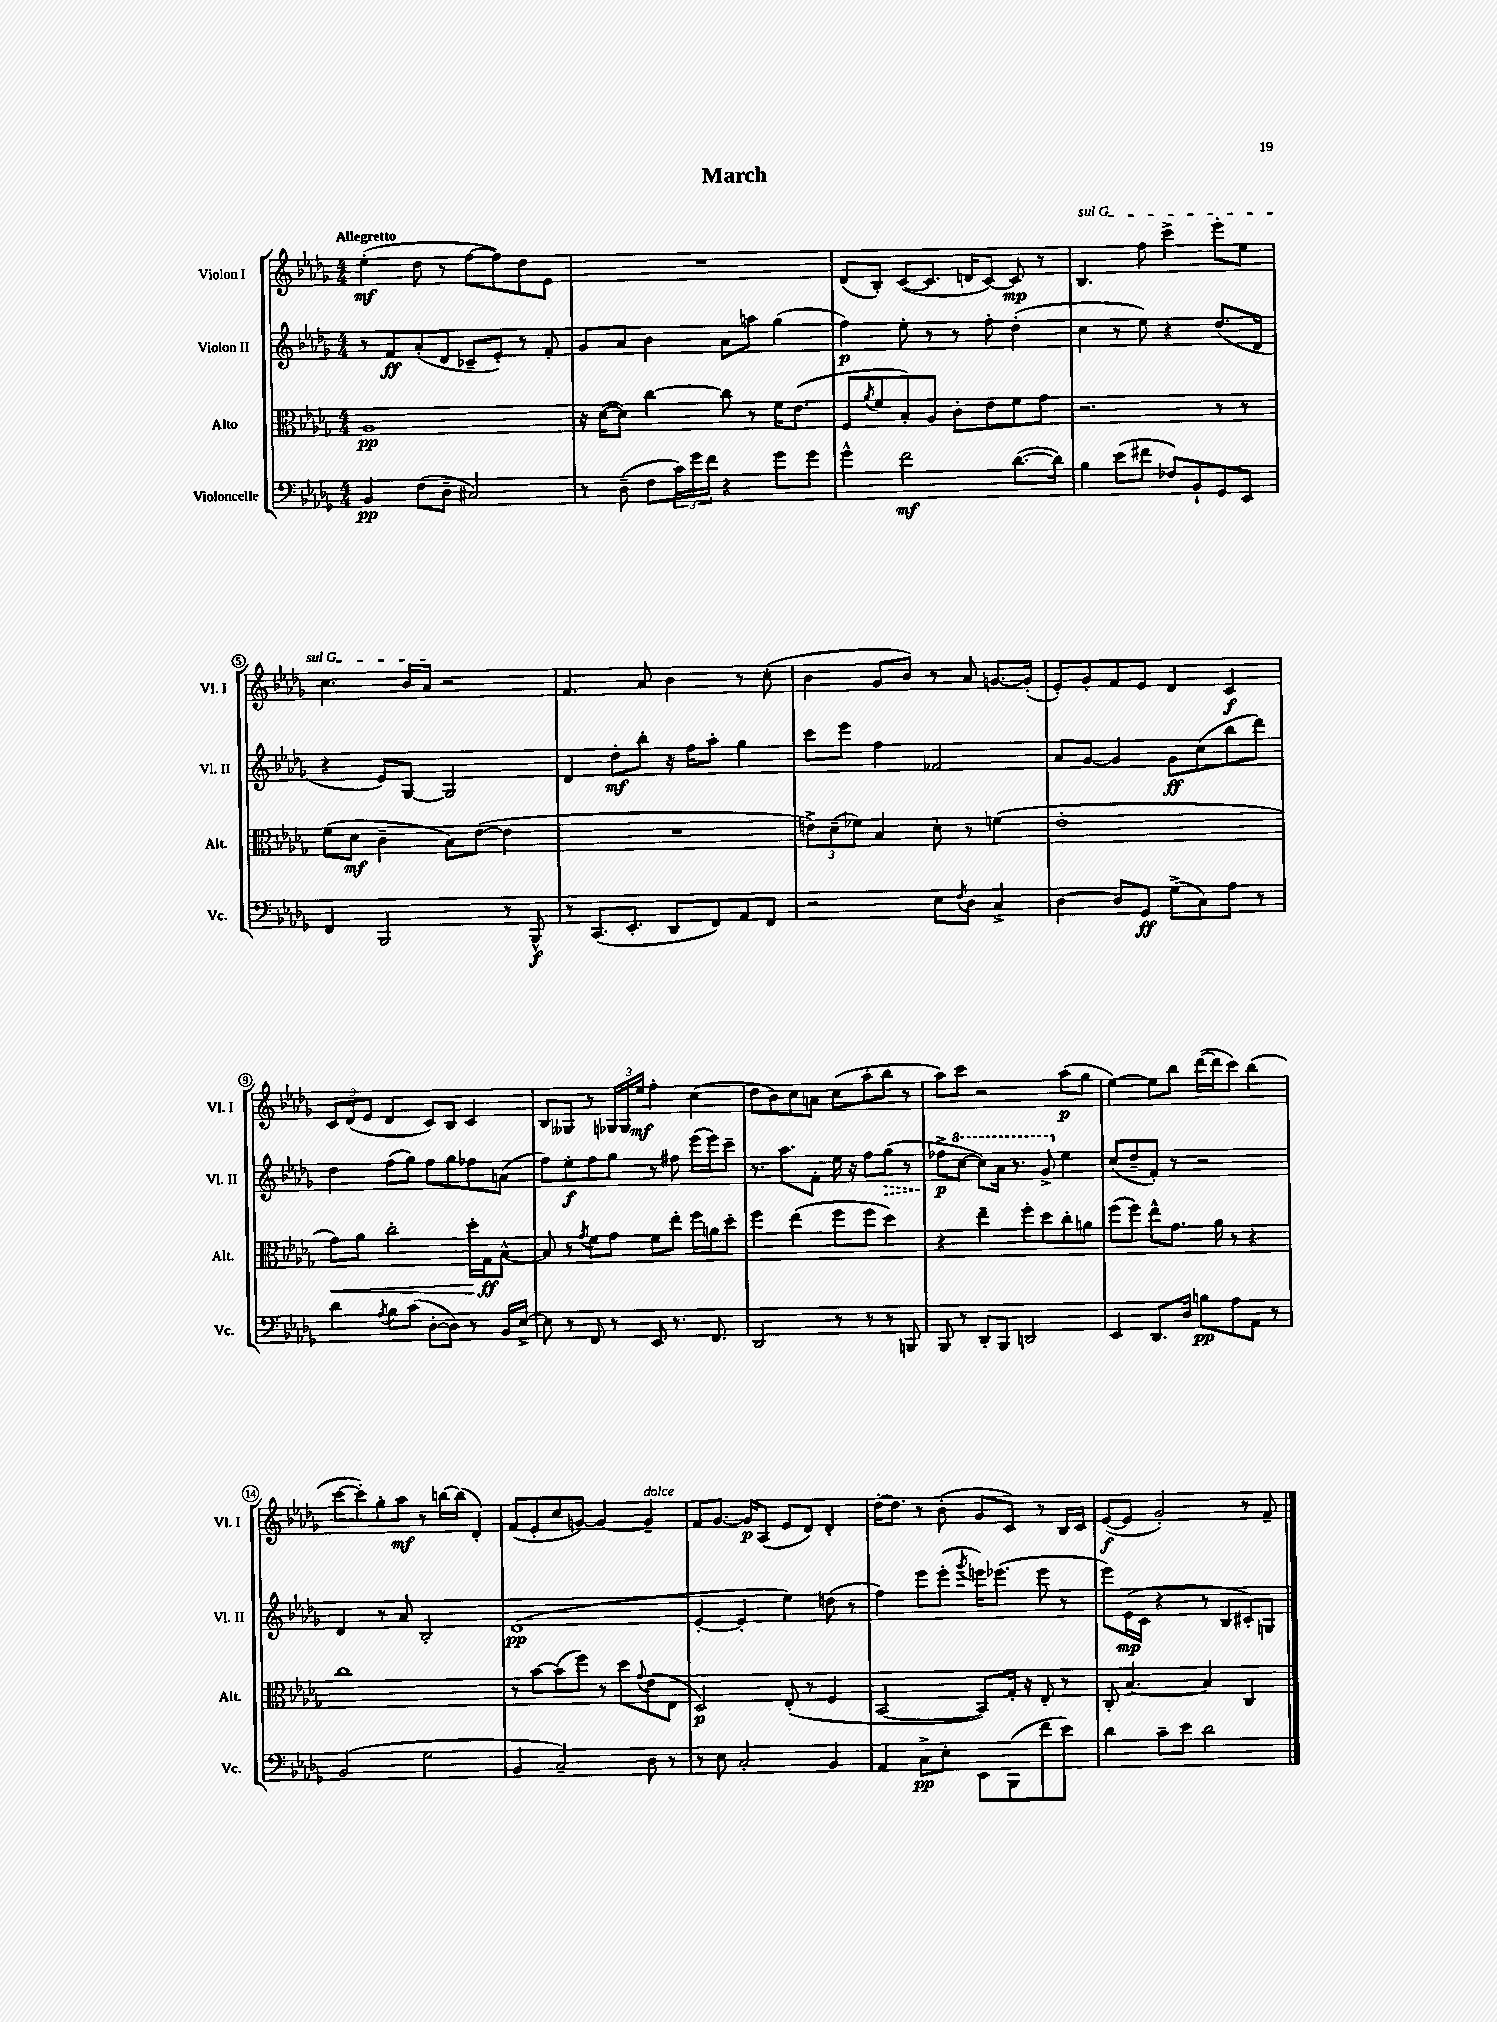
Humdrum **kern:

**kern	**kern	**kern	**kern
*staff4	*staff3	*staff2	*staff1
*clefF4	*clefC3	*clefG2	*clefG2
*k[b-e-a-d-g-]	*k[b-e-a-d-g-]	*k[b-e-a-d-g-]	*k[b-e-a-d-g-]
*M4/4	*M4/4	*M4/4	*M4/4
4BB-/	1A-	8r	(4ee-'\
.	.	8f/L	.
(8F\L	.	(8a-'/	8dd-\
8D-~\J	.	8d-/J	8r
2C#/)	.	8c-~/L	[8ff\L
.	.	8e-'/J)	8ff\])
.	.	8r	8dd-\
.	.	8f'/	8e-\J
=	=	=	=
8r	16r	8g-/L	1r
.	([16d-\LK	.	.
(8D-~\	8d-\]J)	8a-/J	.
8F\L	[4cc\	4b-\	.
24c\L)	.	.	.
24g-\	.	.	.
24f\JJ	.	.	.
4r	8cc\]	8a-\L	.
.	8r	8aa\J	.
8g-\L	16f\LK	(4gg-\	.
.	(8.e-\J	.	.
8g-\J	.	.	.
=	=	=	=
4g-^^\	8F/L	4ff\)	(8d-/L
.	8qa-/	.	.
.	8f/	.	8B-'/J)
2f\	8B-'/)	8ee-'\	([8c/L
.	8A-/J	8r	8.c/]J
.	8c'\L	8r	.
.	.	.	16d/LK
.	8e-\	8ff'\	[8c/J)
([8.d-\L	8f\	(4dd-'\	8c/]
.	8g-\J	.	8r
16d-\]Jk)	.	.	.
=	=	=	=
4B-\	2.r	4cc\	4.B-/
(8e-\L	.	8r	.
8f#\J	.	8ee-\)	8ff\
8F-/L)	.	4r	4ccc^\
8BB-`/	.	.	.
8GG-/	8r	(8.dd-/L	8eee-'\L
8EE-/J	8r	.	8ee-\J
.	.	16d-/Jk	.
=	=	=	=
4FF/	(8f\L	4r	4.cc\
.	8d-\J	.	.
2BBB-/	4c~\	8e-/L)	.
.	.	[8G-/J	16b-/LL
.	.	.	16a-/JJ
.	8B-\L)	2G-/]	2r
.	([8e-\J	.	.
8r	4e-\]	.	.
8BBB-^^/	.	.	.
=	=	=	=
8r	1r	4d-/	4.f/
(8.CC/L	.	.	.
.	.	8dd-'\L	.
8.EE-'/J	.	.	.
.	.	8bb-'\J	8a-/
8DD-/L	.	16r	4b-\
.	.	16ff\LK	.
8FF/)	.	8aa-'\J	.
8AA-/	.	4gg-\	8r
8FF/J	.	.	(8cc'\
=	=	=	=
2r	12e^\L)	8ccc\L	4b-\
.	(12d-~\	.	.
.	.	8eee-\J	.
.	12f-\J)	.	.
.	4B-/	4ff\	8g-/L
.	.	.	8b-/J)
8E-\L	8d-'\	2f-/	8r
8qF/	.	.	.
8D-\J	8r	.	8a-/
4C^/	(4f\	.	[8.g/L
.	.	.	(16g'/]Jk
=	=	=	=
[4D-\	1e-'	8a-/L	8e-'/L)
.	.	[8g-/J	8g-'/
8D-/]L	.	4g-/]	8f/
8GG-/J	.	.	8e-/J
(8G-^\L	.	8g-\L	4d-/
8C\)	.	(8cc\	.
8A-\J	.	8bb-\	4c/
8r	.	8ddd-\J)	.
=	=	=	=
4d-\	8g-\L)	4dd-\	12c/L
.	.	.	(12d-/
.	8a-\J	.	.
.	.	.	12e-/J
8qA-/	.	.	.
8B-\L	2cc'\	(8ff\L	4d-/
(8c\J	.	8gg-\J)	.
[8D-'\L	.	8ff\L	8c/L)
8D-\]J)	.	8gg-\	8B-/J
8r	16dd-'\LL	8ff-\	4c/
.	16G-\J	.	.
16BB-/LL	[8B-^^\J	(8a\J	.
[16E-^/JJ	.	.	.
=	=	=	=
8E-\]	8B-/]	8ff\L)	8B-/L
8r	8r	8ee-'\	8G--/J
.	8qg-/	.	.
8FF/	8f\L	8ff\	8r
8r	8g-\J	8gg-\J	24G-/LL
.	.	.	24G-/
.	.	.	24ee-/JJ
8EE-/	8f\L	8r	4ff'\
8.r	8ee-'\J	8ff#\	.
.	16ff\LL	(16eee-\LL	(4cc\
8.FF/	16a\J	16eee-\J)	.
.	8dd-'\J	8ccc~\J	.
=	=	=	=
2DD-/	4ff\	8.r	8dd-\L
.	.	.	8b-\)
.	.	8.aa-\L	.
.	(4ee-\	.	8cc\
.	.	8f'\J	8a\J
8r	8ff\L	16ee-\	(8cc\L
.	.	16r	.
8r	8ff\J	8ff\L	8aa-'\
8r	4dd-\)	(8gg-\J	8bb-\J
8BBB/	.	8r	8r
=	=	=	=
8BBB-/	4r	8ff-^\L	8aa-\L)
8r	.	[8ccc\J	8ccc\J
8DD-'/L	4ee-~\	8ccc\]L)	2r
8BBB-/J	.	16aa-\Jk	.
.	.	8.r	.
2DD/	8ff'\L	.	.
.	8dd-\	8gg-^/	.
.	8cc'\	4ee-\	(8aa-\L
.	8a\J	.	8gg-\J
=	=	=	=
4EE-/	(8ff\L	(8cc/L	[4ee-\)
.	8ff\J)	8dd-~/	.
8.DD-/L	8ee-^^\L	8f'/J)	8ee-\]L
.	8.g-\J	8r	8bb-\J
16D-/Jk	.	.	.
8B\L	.	2r	([16ddd-\LL
.	16a-\	.	16ddd-\]J
8A-\	8r	.	8ccc\J)
8AA-\J	4r	.	(4bb-\
8r	.	.	.
=	=	=	=
(2BB-/	1cc	4d-/	[8ccc\L
.	.	.	8ccc'\])
.	.	8r	8gg-'\
.	.	8a-/	8aa-\J
2G-\	.	2B-'/	8r
.	.	.	[16bb\LL
.	.	.	(16bb\]JJ
.	.	.	4d-'/)
=	=	=	=
4BB-/	8r	(1d-	(8f/L
.	[8b-\L	.	8e-'/
2C~/)	(8b-\]	.	8cc/
.	8ff\J)	.	[8g/J)
.	8r	.	4g/_
.	8dd-\L	.	.
.	8qqg-/	.	.
8D-\	(8e-\	.	4g~/]
8r	8E-\J	.	.
=	=	=	=
8r	2D-/)	[4e-'/	8f/L
8E-\	.	.	[8.g-/J
2C'/	.	4e-'/]	.
.	.	.	16g-/]LK
.	.	.	(8A-/J
.	(8E-'/	4ee-\)	8e-/L
.	8r	.	8d-/J)
4BB-/	4F/	(8dd\	4d-'/
.	.	8r	.
=	=	=	=
4AA-/	[2BB-/	4ff\)	[16dd-'\LK
.	.	.	8.dd-\]J
8C^\L	.	8eee-\L	8r
8E-'\J	.	(8eee-'\J	(8b-'\
.	.	8qggg-/	.
8EE-\L	8BB-/]L)	16eee\LK)	8g-/L
.	.	(8.eee-\J	.
(8BBB-\	16G-'/Jk	.	8c/J)
.	16r	.	.
8f\	8E-'/	8eee-\	8r
8e-\J)	8r	8r	16B-/LL
.	.	.	16c/JJ
=	=	=	=
4d-\	8C'/	8eee-\L)	([8e-/L
.	[4.B-/	(16e-\L	8e-/]J
.	.	16c\JJ	.
8c~\L	.	4r	2g-'/)
8e-\J	.	.	.
2d-\	4B-/]	8r	.
.	.	8B-/L	.
.	4C/	8c#'/)	8r
.	.	8G/J	8f~/
==	==	==	==
*-	*-	*-	*-
